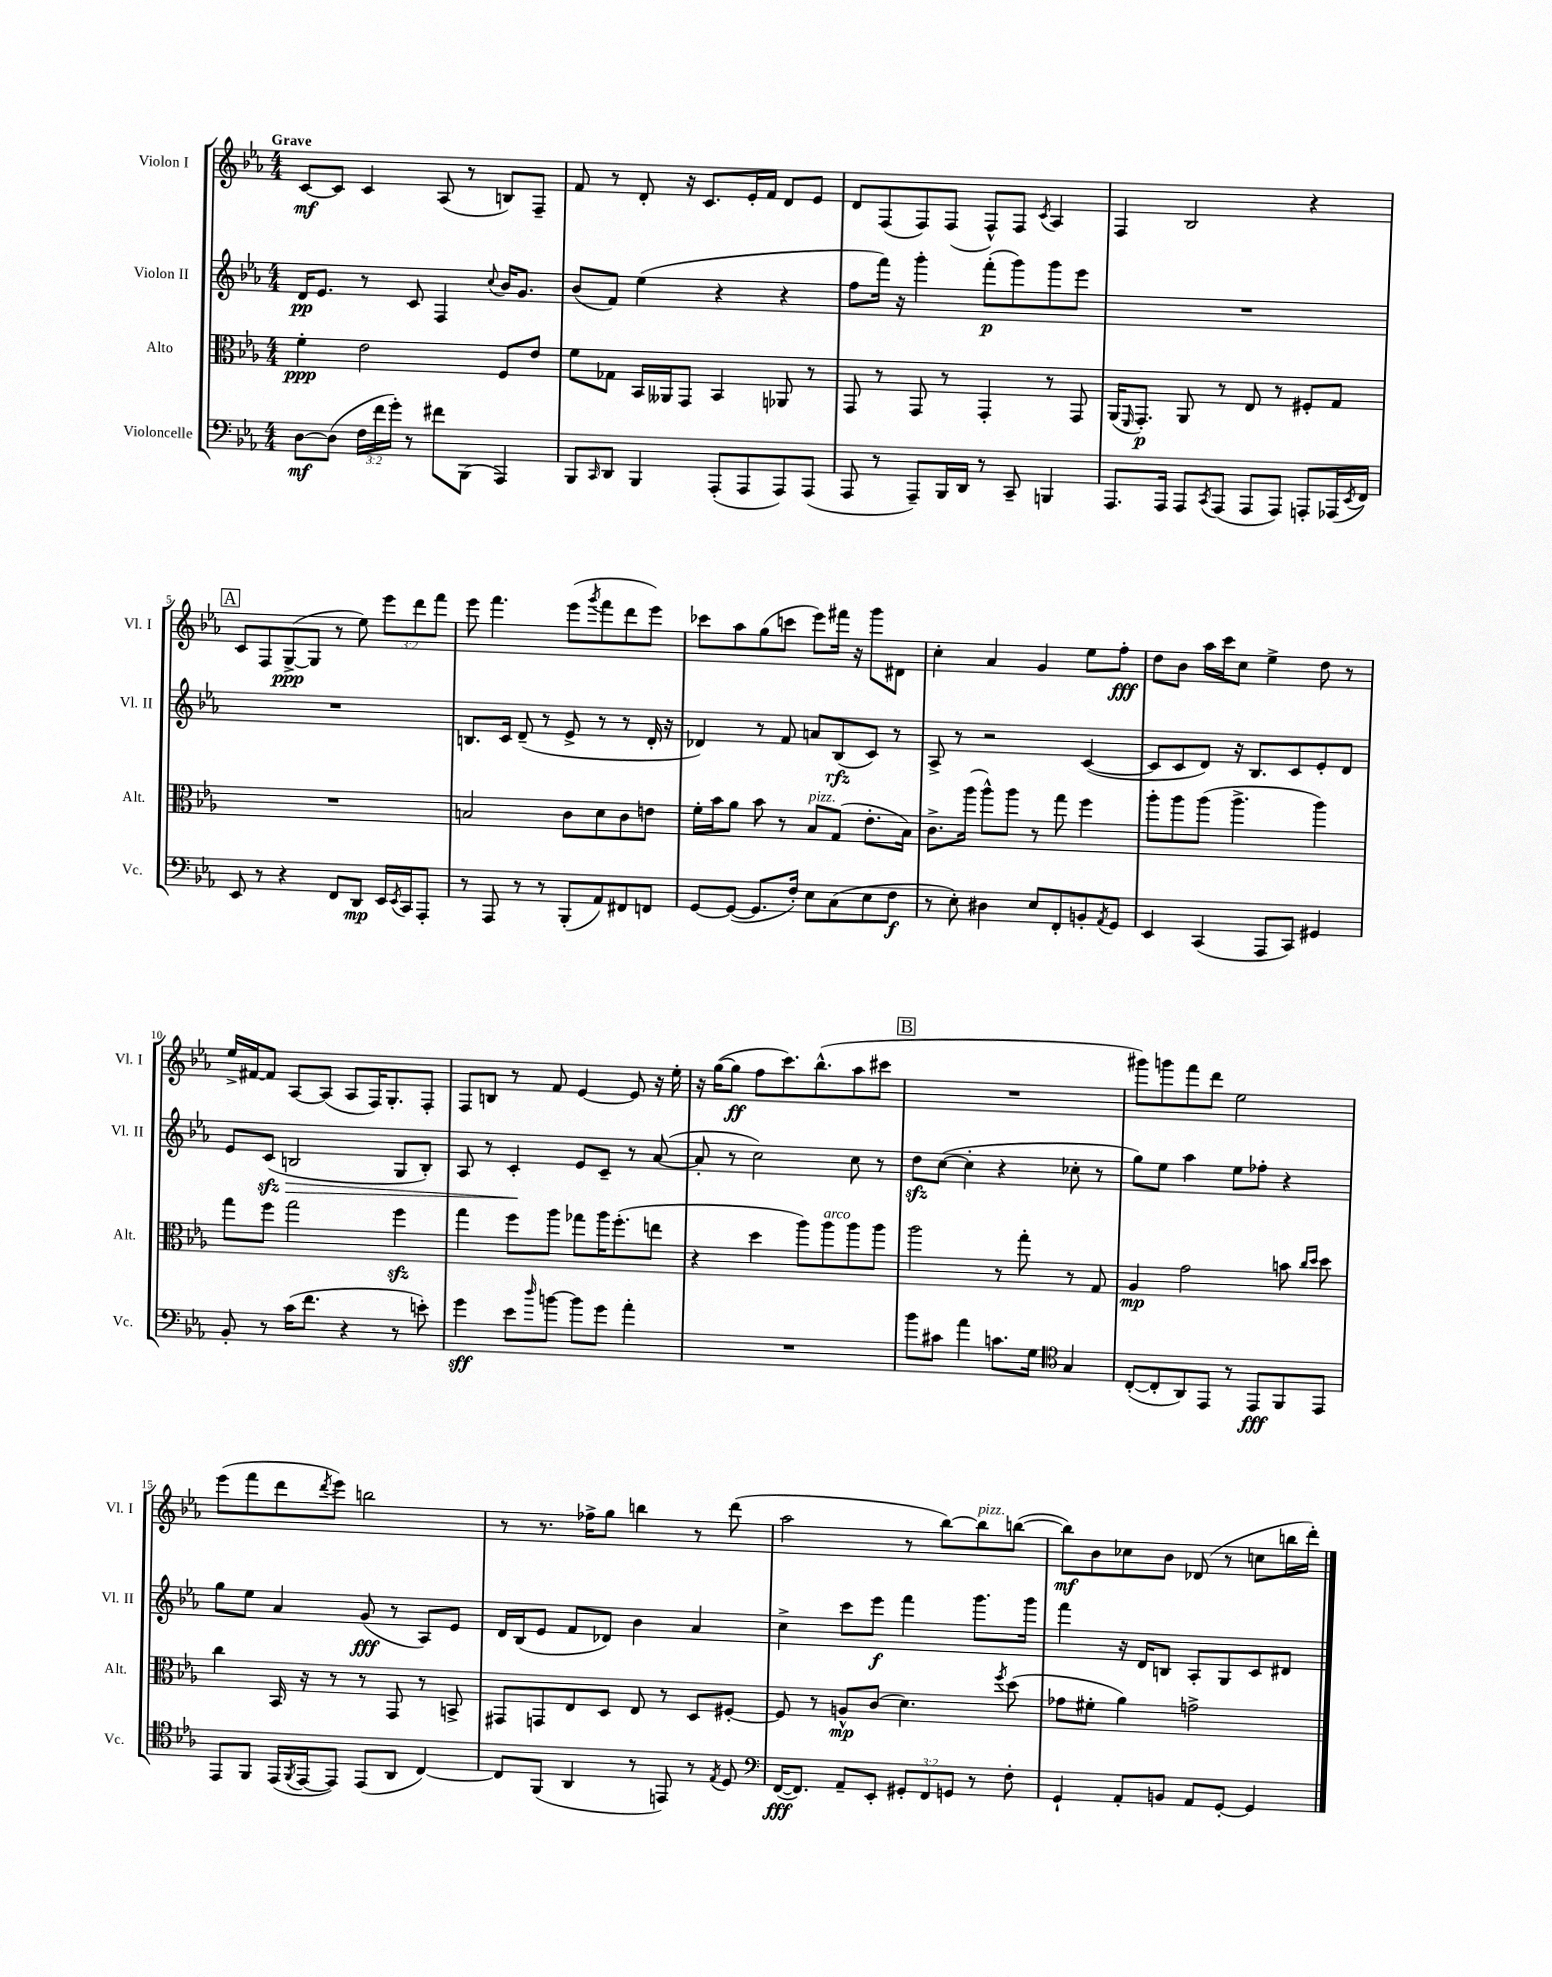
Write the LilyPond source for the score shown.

<<
\new StaffGroup <<
\new Staff = "s0" \with { instrumentName = "Violon I" shortInstrumentName = "Vl. I" } {
    \clef treble \key ees \major \numericTimeSignature \time 4/4 \override Staff.TupletNumber.text = #tuplet-number::calc-fraction-text \tempo "Grave"
    c'8~\mf c'8 c'4 aes8( r8 b8) f8-- |
    f'8 r8 d'8-. r16 c'8. ees'16-. f'16 d'8 ees'8 |
    d'8 f8( f8) f8( f8-^) f8 \acciaccatura { c'8 } aes4 |
    f4 bes2 r4 |
    \mark \markup { \box "A" } c'8 f8 g8~->\ppp( g8 r8 ees''8) \tuplet 3/2 { ees'''8 d'''8 f'''8 } |
    ees'''8 f'''4. ees'''8( \acciaccatura { g'''8 } f'''8 d'''8 ees'''8) |
    ces'''8 aes''8 g''8( c'''8 ees'''8) fis'''16 r16 g'''8 dis'8 |
    c''4-. aes'4 g'4 ees''8 f''8-.\fff |
    d''8 bes'8 aes''16 c'''16 c''8 ees''4-> d''8 r8 |
    ees''16-> fis'16~ fis'8 aes8~ aes8( aes8 f16) g8.-. f8-. |
    f8 b8 r8 f'8 ees'4~ ees'8 r16 ees''16-. |
    r16 g''16~( g''8\ff f''8 c'''8.) bes''8.-^( aes''8 cis'''8 |
    \mark \markup { \box "B" } R1 |
    gis'''8) g'''8 f'''8 d'''8 ees''2 |
    ees'''8( f'''8 d'''8 \acciaccatura { d'''8 } ees'''8) b''2 |
    r8 r8. fes''16-> g''8 b''4 r8 d'''8( |
    aes''2 r8 bes''8~) bes''8^\markup { \italic "pizz." } b''8~( |
    b''8\mf) bes'8 ces''8 bes'8 des'8( r8 c''8 b''16 d'''16-.) \bar "|." |
}
\new Staff = "s1" \with { instrumentName = "Violon II" shortInstrumentName = "Vl. II" } {
    \clef treble \key ees \major \numericTimeSignature \time 4/4
    d'16\pp ees'8. r8 c'8 f4 \appoggiatura { c''8 } bes'16 g'8. |
    bes'8( f'8) ees''4( r4 r4 |
    f''8 f'''16) r16 g'''4-. f'''8-.\p( g'''8) g'''8 ees'''8 |
    R1 |
    \mark \markup { \box "A" } R1 |
    b8. c'16 d'8--( r8 ees'8-> r8 r8 d'16-. r16 |
    des'4) r8 f'8 a'8 bes8\rfz( c'8) r8 |
    aes8-> r8 r2 c'4~( |
    c'8 c'8 d'8) r16 bes8. c'8 ees'8-. d'8 |
    ees'8 c'8\sfz\>( b2 g8 b8-.) |
    aes8 r8 c'4-.\! ees'8 c'8-- r8 aes'8~( |
    aes'8-. r8 c''2) c''8 r8 |
    \mark \markup { \box "B" } d''8\sfz c''8~( c''4-. r4 ces''8-. r8 |
    g''8) ees''8 aes''4 ees''8 fes''8-. r4 |
    g''8 ees''8 aes'4 g'8\fff( r8 aes8) ees'8 |
    d'16 bes16( ees'8 f'8 des'8) bes'4 aes'4 |
    c''4-> c'''8 ees'''8\f f'''4 g'''8. g'''16 |
    f'''4 r16 d'16 b8 aes8-. g8 c'8 dis'8 \bar "|." |
}
\new Staff = "s2" \with { instrumentName = "Alto" shortInstrumentName = "Alt." } {
    \clef alto \key ees \major \numericTimeSignature \time 4/4
    f'4-.\ppp ees'2 f8 ees'8 |
    f'8 ges8 bes,16 aeses,16 g,8 bes,4 aes,8 r8 |
    g,8 r8 g,8 r8 g,4-. r8 g,8 |
    aes,16( \grace { f,16 } g,8.-.\p) aes,8 r8 ees8 r8 fis8-. g8 |
    \mark \markup { \box "A" } R1 |
    b2 c'8 d'8 c'8 e'8 |
    f'16-. bes'16 aes'8 bes'8 r8 bes8^\markup { \italic "pizz." } g8( ees'8.-. bes16) |
    c'8.-> aes''16( aes''8-^) aes''8 r8 g''8 f''4 |
    aes''8-. aes''8 aes''8( aes''4.-> aes''4) |
    g''8 f''8 g''2 f''4\sfz |
    g''4 f''8 aes''8 ges''8 aes''16 f''8.-.( e''8 |
    r4 d''4 aes''8) aes''8^\markup { \italic "arco" } aes''8 aes''8 |
    \mark \markup { \box "B" } aes''2 r8 g''8-. r8 g8 |
    aes4\mp g'2 b'8 \grace { c''16 d''16 } d''8 |
    c''4 bes,16 r16 r8 r8 g,8 r8 b,8-> |
    gis,8 g,8 ees8 d8 ees8 r8 d8 fis8~-. |
    fis8 r8 a8-^\mp c'8( d'4.) \acciaccatura { f''8 } d''8( |
    ges'8 fis'8-. aes'4) g'2-> \bar "|." |
}
\new Staff = "s3" \with { instrumentName = "Violoncelle" shortInstrumentName = "Vc." } {
    \clef bass \key ees \major \numericTimeSignature \time 4/4 \override Staff.TupletNumber.text = #tuplet-number::calc-fraction-text
    d8~\mf d8( \tuplet 3/2 { f16 f'16 g'16-.) } r8 fis'8 bes,,8( aes,,4) |
    bes,,8 \grace { c,16 } d,8 bes,,4 aes,,8-.( aes,,8 aes,,8) aes,,8( |
    aes,,8 r8 aes,,8--) bes,,16 d,16 r8 c,8-- b,,4 |
    aes,,8. aes,,16 aes,,8 \acciaccatura { c,8 } aes,,8( aes,,8 aes,,8) a,,8-. aes,,16( \acciaccatura { ees,8 } f,16) |
    \mark \markup { \box "A" } ees,8 r8 r4 f,8 d,8\mp ees,16 \acciaccatura { ees,8 } c,16 aes,,8-. |
    r8 aes,,8 r8 r8 bes,,8-.( aes,8) fis,8 f,8 |
    g,8~ g,8~( g,8. f16-.) ees8 c8( ees8 f8\f |
    r8 ees8-.) dis4 ees8 f,8-. b,8-. \acciaccatura { aes,8 } g,8 |
    ees,4 c,4( aes,,8 c,8) gis,4 |
    bes,8-. r8 c'16( f'8. r4 r8 e'8-.) |
    g'4\sff ees'8 \grace { d''16 } b'8~ b'8 g'8 aes'4-. |
    R1 |
    \mark \markup { \box "B" } bes'8 cis'8 aes'4 c'8. g16 \clef tenor g4 |
    c8~-.( c8-. aes,8) ees,8 r8 ees,8\fff f,8 ees,8 |
    ees,8 f,8 ees,16( \acciaccatura { f,8 } ees,16~ ees,8) ees,8( aes,8 c4~) |
    c8 f,8( aes,4 r8 e,8) r8 \acciaccatura { ees8 } d8 |
    \clef bass f,16~\fff( f,8.) aes,8-- ees,8-. \tuplet 3/2 { gis,8-. f,8 g,8 } r8 f8-. |
    g,4-! aes,8-. b,8 aes,8 g,8~-. g,4 \bar "|." |
}
>>
>>
